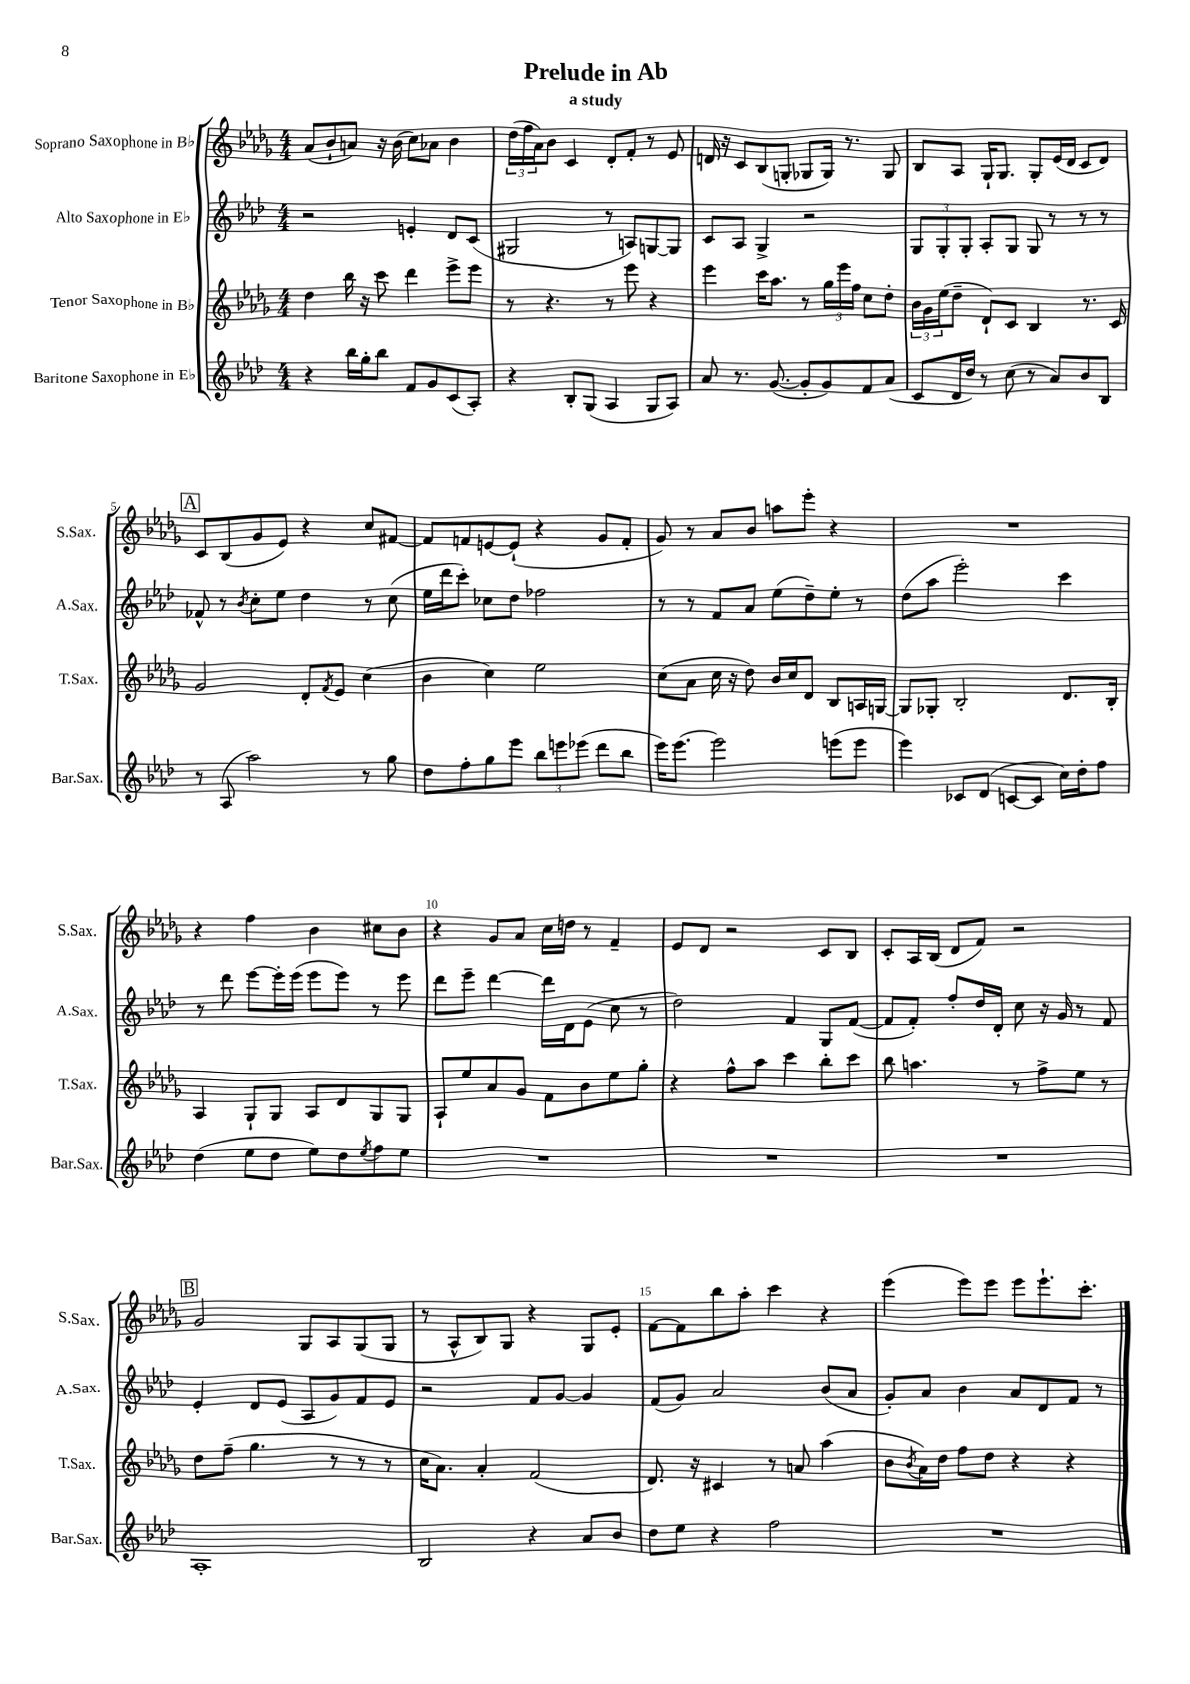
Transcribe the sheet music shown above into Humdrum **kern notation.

**kern	**kern	**kern	**kern
*staff4	*staff3	*staff2	*staff1
*clefG2	*clefG2	*clefG2	*clefG2
*k[b-e-a-d-]	*k[b-e-a-d-g-]	*k[b-e-a-d-]	*k[b-e-a-d-g-]
*M4/4	*M4/4	*M4/4	*M4/4
4r	4dd-	2r	(8a-
.	.	.	8b-`
16bb-	16bb-	.	8a)
16gg'	16r	.	.
8bb-	8ccc	.	16r
.	.	.	(16b-
8f	4ddd-	4e'	8cc)
8g	.	.	8a-
(8c	8eee-^	8d-	4b-
8A-')	8eee-	(8c	.
=	=	=	=
4r	8r	2G#	(24dd-
.	.	.	24ff
.	.	.	24a-)
.	4.r	.	8b-
8B-'	.	.	4c
(8G	.	.	.
4A-	8r	8r	8d-'
.	8eee-	8A)	8f'
8G	4r	[8G	8r
8A-)	.	8G]	8e-
=	=	=	=
8a-	4eee-	8c	16d
.	.	.	16r
8.r	.	8A-	8c
.	16ccc	4G^	(8B-
([8.g	8.aa-	.	.
.	.	.	8G'
8g']	8r	2r	8G-
8g)	24gg-	.	16G-)
.	24eee-	.	.
.	.	.	8.r
.	24ff	.	.
8f	8cc	.	.
(8a-	8dd-'	.	8G-
=	=	=	=
8c	24b-	12G	8B-
.	24g-	.	.
.	(24ee-	12G'	.
16d-	8dd-~	.	8A-
.	.	12G'	.
16dd-)	.	.	.
8r	8d-`)	8A-'	16G-`
.	.	.	8.G-
(8cc	8c	8G	.
8r	4B-	8G	8G-'
8a-)	.	8r	(16e-
.	.	.	16d-
8b-	8.r	8r	8c
8B-	.	8r	8d-)
.	16c	.	.
=	=	=	=
8r	2g-	8f-^^	8c
(8A-	.	8r	(8B-
.	.	8qb-	.
2aa-)	.	8cc'	8g-
.	.	8ee-	8e-)
.	8d-'	4dd-	4r
.	8qf	.	.
.	8e-	.	.
8r	(4cc	8r	8cc
8gg	.	(8cc	[8f#
=	=	=	=
8dd-	4b-	16ee-	8f#]
.	.	16ddd-	.
8ff'	.	8ccc')	8f
8gg	4cc)	8cc-	[8e
8eee-	.	8dd-	(8e`]
12bb-	2ee-	2ff-	4r
12eee	.	.	.
(12eee-	.	.	.
8ddd-	.	.	8g-
8bb-	.	.	8f'
=	=	=	=
16eee-)	(8cc	8r	8g-)
[8.eee-	.	.	.
.	8a-	8r	8r
2eee-]	16cc	8f	8a-
.	16r	.	.
.	8dd-)	8a-	8b-
.	16b-	(8ee-	8aa
.	16cc	.	.
.	8d-	8dd-~)	8eee-'
(8eee	8B-	8ee-'	4r
8eee	16A	8r	.
.	[16G	.	.
=	=	=	=
4eee-)	8G]	(8dd-	1r
.	8G-'	8aa-	.
8c-	2B-'	2eee-')	.
(8d-	.	.	.
[8c	.	.	.
8c]	.	.	.
16cc)	8.d-	4ccc	.
16dd-'	.	.	.
8ff	.	.	.
.	16B-'	.	.
=	=	=	=
(4dd-	4A-	8r	4r
.	.	8ddd-	.
8ee-	8G-`	[8eee-	4ff
8dd-	8G-	16eee-']	.
.	.	(16eee-	.
8ee-)	8A-	8eee-	4b-
8dd-	8d-	8eee-)	.
8qee-	.	.	.
8ff	8G-	8r	8cc#
8ee-	8G-	8eee-	8b-
=	=	=	=
1r	8A-`	8ddd-	4r
.	8ee-	8eee-~	.
.	8a-	[4ddd-	8g-
.	8g-	.	8a-
.	8f	16ddd-]	16cc
.	.	16d-	16dd
.	8b-	(8e-	8r
.	8ee-	8cc	4f~
.	8gg-'	8r	.
=	=	=	=
1r	4r	2dd-)	8e-
.	.	.	8d-
.	8ff^^	.	2r
.	8aa-	.	.
.	4ccc	4f	.
.	8bb-'	8G	8c
.	8ccc	([8f	8B-
=	=	=	=
1r	8bb-	8f]	8c'
.	4.aa	8f')	16A-
.	.	.	(16B-
.	.	8ff'	8d-
.	.	16dd-	8f)
.	.	16d-'	.
.	8r	8cc	2r
.	8ff^	16r	.
.	.	16g	.
.	8ee-	8r	.
.	8r	8f	.
=	=	=	=
1A-'	8dd-	4e-'	2g-
.	(8ff~	.	.
.	4.gg-	8d-	.
.	.	(8e-	.
.	.	8A-	8G-
.	8r	8g)	8A-
.	8r	8f	(8G-
.	8r	8e-	8G-
=	=	=	=
2B-	16cc	2r	8r
.	8.a-)	.	.
.	.	.	8A-^^
.	4a-'	.	8B-)
.	.	.	8G-
4r	(2f	8f	4r
.	.	[8g	.
8a-	.	4g]	8G-
8b-	.	.	8e-'
=	=	=	=
8dd-	8.d-)	(8f	[8f
8ee-	.	8g)	8f]
.	16r	.	.
4r	4c#	2a-	8bb-
.	.	.	8aa-'
2ff	8r	.	4ccc
.	8a	.	.
.	(4aa-	(8b-	4r
.	.	8a-	.
=	=	=	=
1r	8b-	8g')	(4eee-
.	8qb-	.	.
.	16a-)	8a-	.
.	16dd-	.	.
.	8ff	4b-	8eee-)
.	8dd-	.	8eee-
.	4r	8a-	8eee-
.	.	8d-	8.eee-`
.	4r	8f	.
.	.	.	8.ccc'
.	.	8r	.
==	==	==	==
*-	*-	*-	*-
